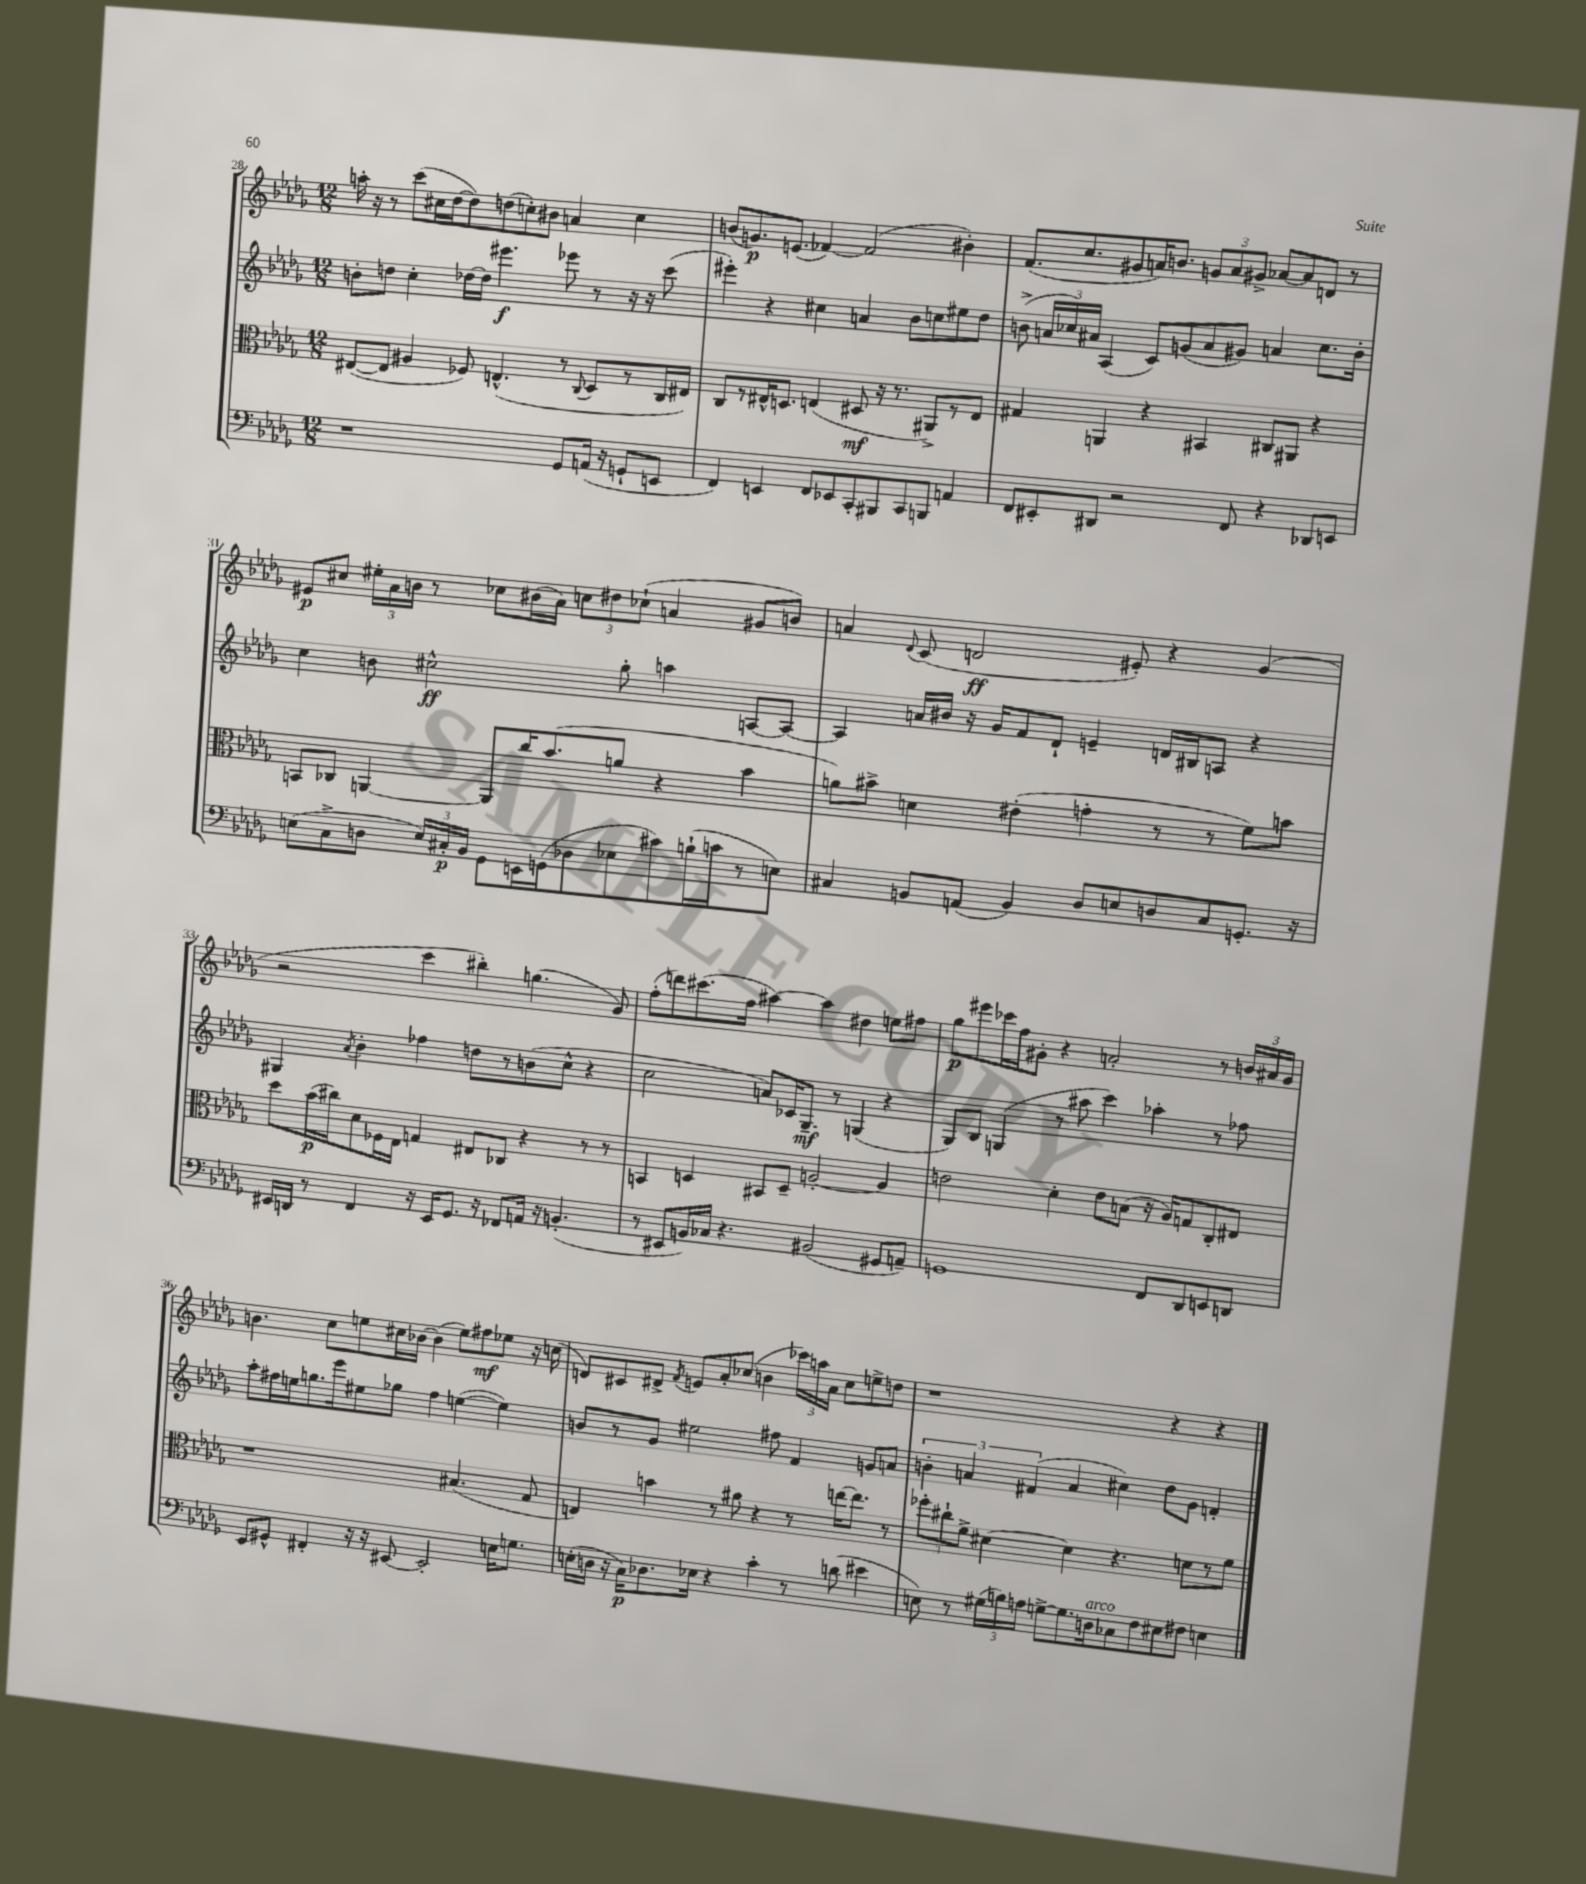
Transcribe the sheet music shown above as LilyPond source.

<<
\new StaffGroup <<
\new Staff = "s0" {
    \clef treble \key des \major \numericTimeSignature \time 12/8
    \autoBeamOff a''16-. r16 r8 c'''8[( cis''16 des''16~ des''8) d''8( c''8-.) bis'8] a'4 c''4 |
    b'8[( g'8.\p) e'8.]( fes'4~) fes'2( bis'4-.) |
    f'8.[( c''8. gis'8 a'16) b'8.] \tuplet 3/2 { g'8[ a'8 gis'8]-> } aes'8[~ aes'8 d'8] r8 |
    eis'8[\p cis''8] \tuplet 3/2 { eis''16[-. aes'16 b'16] } r8 ces''8[ bis'16( aes'16]) \tuplet 3/2 { c''8[ dis''8 ces''8]-!( } a'4 gis'8[ b'8]) |
    a'4 \appoggiatura { des'8 } c'8( d'2\ff eis'8-.) r4 ges'4( |
    r2 c'''4 bis''4-.) g''4.( ges'8) |
    f''8[-.( d'''8) cis'''8.( f''16] ais''4~) ais''4 dis''4 e''8[ fis''8] |
    ges''8[\p eis'''8 ces'''16 f''16 gis'8]-. r4 a'2-. r8 \tuplet 3/2 { b'16[ ais'16 gis'16] } |
    b'4. c''8[ e''8 cis''16 bes'16]~ bes'4( e''8[) fis''8\mf ees''8] r16 c''16( |
    d'8[) cis'8 dis'8]-> \acciaccatura { f'8 } e'8[ aes'8-. ces''8]( b'4 \tuplet 3/2 { ces'''16[) a''16 aes'16] } ces''8[ e''8-> d''8] |
    r1 r4 r4 \bar "|." |
}
\new Staff = "s1" {
    \clef treble \key des \major \numericTimeSignature \time 12/8
    \autoBeamOff b'8[-. d''8] c''4-. des''16[~ des''16] eis'''4.\f ees'''8 r8 r16 r16 c'''8( |
    eis'''4-.) r4 cis''4 a'4 bes'8[ c''8 eis''8 des''8] |
    b'8->( \tuplet 3/2 { a'16[ ces''16) ais'16] } aes4( c'8[) g'8( ais'8 gis'8]) a'4 ces''8.[ b'16]-. |
    c''4 b'8 cis''2-^\ff ges''8-. a''4 a8[~ a8]~ |
    a4 a'16[ bis'16] r16 ges'16[ f'8 des'8]-! e'4-- d'16[ bis16 a8] r4 |
    gis4 \acciaccatura { aes'8 } bes'4-. fes''4 d''8[ r8 b'8( c''8]-^ r4 |
    c''2 a'8[) ces'16 ges8.]--\mf r8 g4( r4 |
    ges8[) bes8] g4( r8 ais''8 c'''4) aes''4-. r8 fes''8 |
    aes''8[-. fis''16 e''16 g''8. ees'''16 eis''8 ges''8] fis''4 e''4~( e''4) |
    b'8[ r8 ges'8] eis''2 fis''8 f'4 g'8[ a'8] |
    \tuplet 3/2 { b'4-. a'4 fis'4( } a'4 cis''4) des''8[ ges'8] f'4-. \bar "|." |
}
\new Staff = "s2" {
    \clef alto \key des \major \numericTimeSignature \time 12/8
    \autoBeamOff eis8[~( eis8] ais4 fes8) e4.-^( r8 \appoggiatura { c8 } des8[ r8 c16 eis16]) |
    c8[ r8 eis16-^ d8.] e4( dis8\mf r16 r8. ais,8[->) r8 e8] |
    gis4 a,4 r4 bis,4 cis8[ ais,8] r4 |
    b,8[ ces8] a,4~ a,8[ c''16 bes'8.( a'8] r4 bes'4 |
    a'8[) bis'8]-> d'4 eis'4-.( g'4-. r8 r8 f'8[) b'8] |
    des''8[ bes'16\p( cis''16) des'8 fes16 ees16] g4 eis8[ ces8] r4 r8 r8 |
    b,4 d4 bis,8[ d8]-- a2~-. a4 |
    e'2 des'4-. e'8[ b8]( r16 aes16[) g8 c8-. eis8] |
    r1 bis4.( ges8 |
    e4) b'4 r8 ais'8 r4 r8 e''16[~ e''8.] r8 |
    \tuplet 3/2 { fes''8[-. cis''8-! f'8]-> } dis'4~ dis'4 r4. d'8[ r8 f'8] \bar "|." |
}
\new Staff = "s3" {
    \clef bass \key des \major \numericTimeSignature \time 12/8
    \autoBeamOff r1 ges,8[ a,16]( r16 g,8[-! e,8] |
    f,4) e,4 f,8[ ees,8 c,8-. bis,,8 c,8 b,,8] a,4 |
    f,8[ eis,8-. dis,8] r2 f,8 r4 des,8[ e,8] |
    e8[( c8-> d8] \tuplet 3/2 { e16[) cis16-.\p bes,16] } ges,8[ e,16 g,16( des8 ees8 cis'8) b16-!( c'16 r8 e8]) |
    cis4 b,8[ a,8]( b,4) des8[ e8 d8 cis8 g,8.]-. r16 |
    eis,16[ d,16] r8 f,4 r16 eis,16[ ges,8.] r16 fes,8[ a,16] r16 b,4.-.( |
    r8 eis,8[ b,16) ces16] r4. bis,2( gis,8[ a,8]--) |
    g,1 f,8[ des,8 e,8 d,8] |
    ees,8[ gis,8]-^ fis,4-. r16 r16 eis,8~ eis,2-. e16[ g8.] |
    e16[-.( d16] r16 c16[\p) des8. ees16] r4 c'4-. r8 d'8( eis'4 |
    e8) r8 \tuplet 3/2 { gis16[( b16) a16] } g8[~-> g8. d16^\markup { \italic "arco" } ces8 f8 eis8 fis8] e4 \bar "|." |
}
>>
>>
\layout { \context { \Score currentBarNumber = #28 } }
